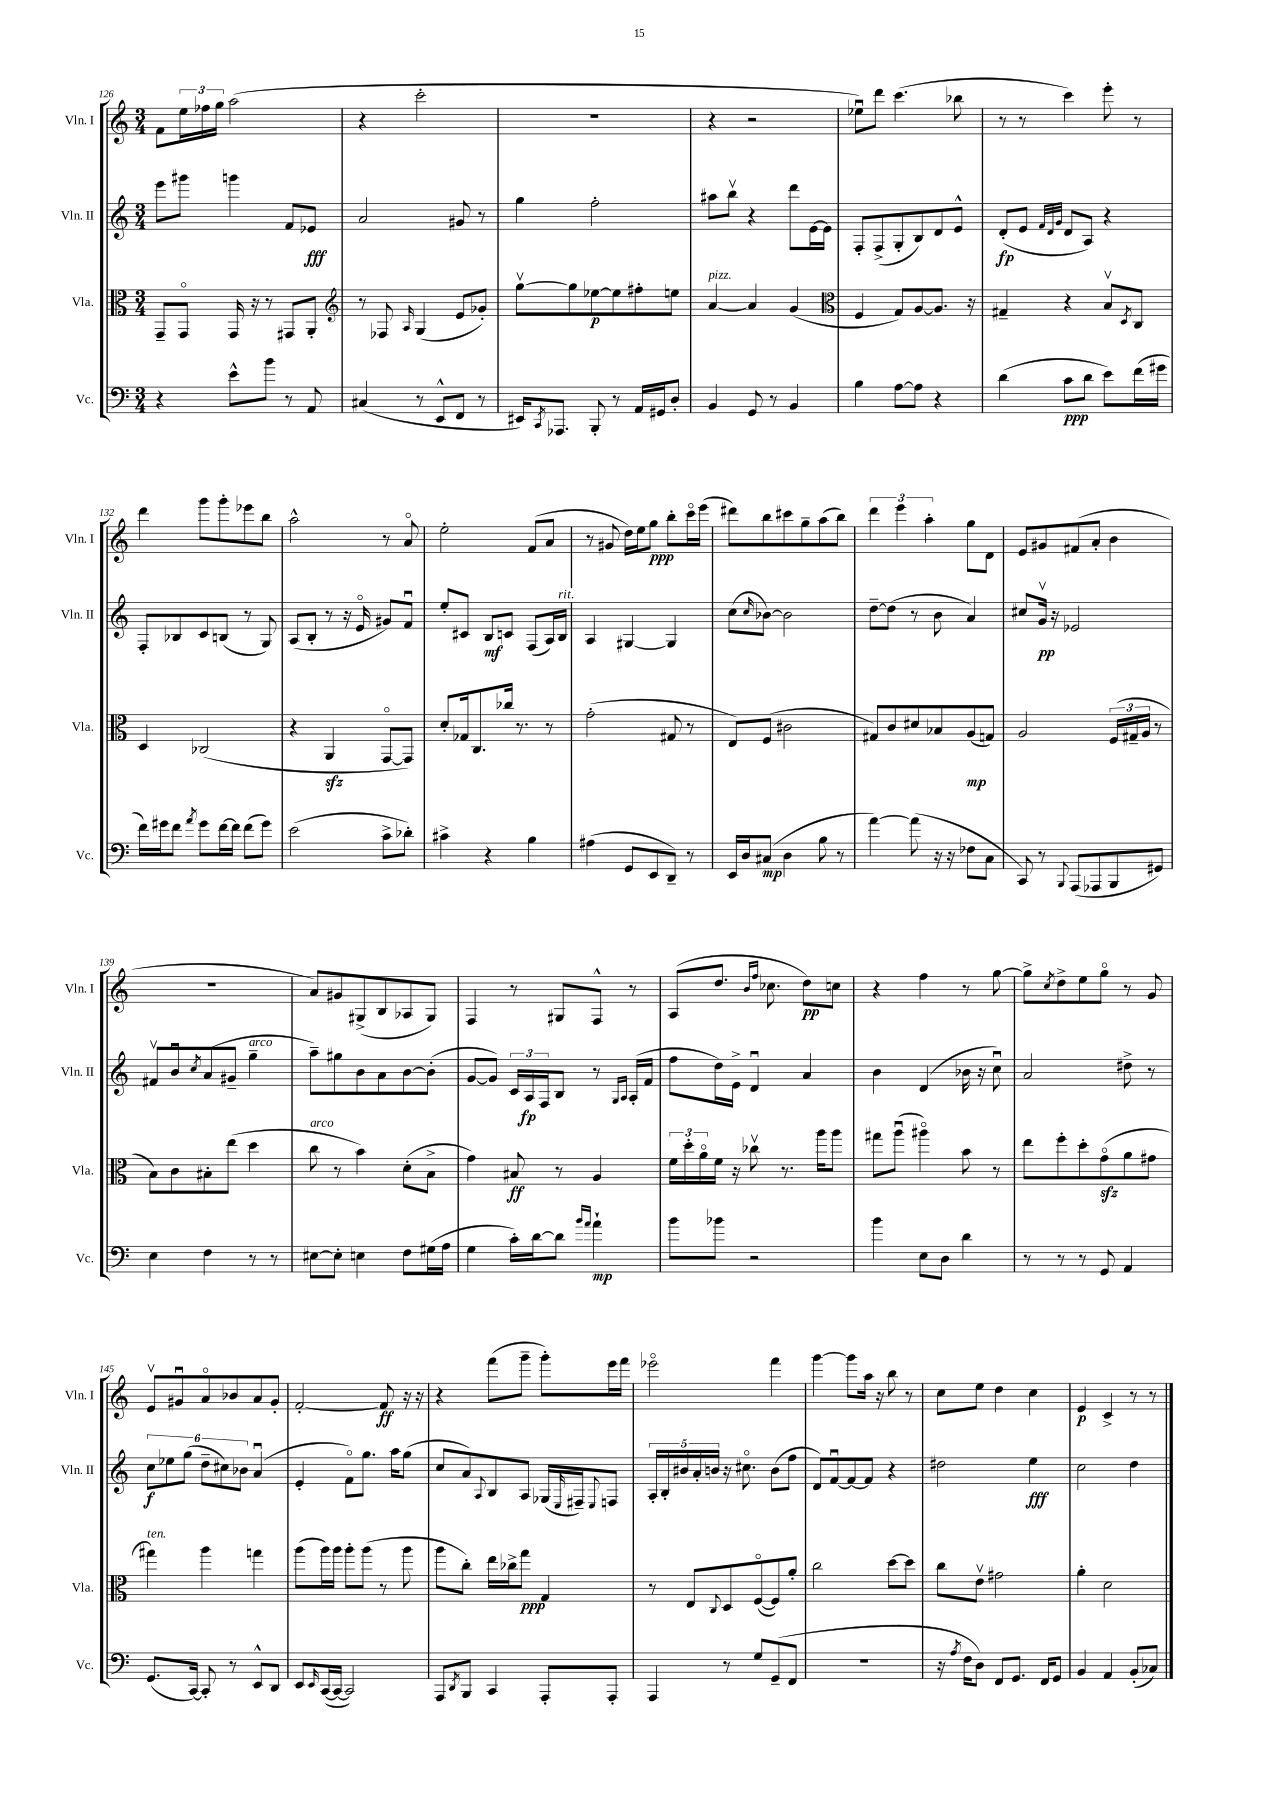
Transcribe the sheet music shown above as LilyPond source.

<<
\new StaffGroup <<
\new Staff = "s0" \with { instrumentName = "Vln. I" shortInstrumentName = "Vln. I" } {
    \clef treble \key c \major \numericTimeSignature \time 3/4
    f'8 \tuplet 3/2 { e''16 fes''16 g''16 } a''2( |
    r4 c'''2-. |
    R2. |
    r4 r2 |
    ees''8\downbow) d'''8 c'''4.( bes''8 |
    r8 r8 c'''4) e'''8-. r8 |
    d'''4 g'''8 g'''8-. ees'''8 b''8 |
    a''2-^ r8 a'8\flageolet |
    e''2-. f'8( a'8 |
    r8 gis'8 d''16) e''16 g''8\ppp b''8-. c'''16\flageolet e'''16( |
    dis'''8) b''8 cis'''8 g''8-- a''8( b''8) |
    \tuplet 3/2 { d'''4 e'''4 a''4-. } g''8 d'8 |
    e'8 gis'8 fis'8( a'8-. b'4 |
    R2. |
    a'8) gis'8 gis8->( b8 aes8 gis8) |
    f4 r8 gis8 f8-^ r8 |
    a8( d''8. \grace { b'16 f''16 } ces''8. d''8\pp) c''8 |
    r4 f''4 r8 g''8~ |
    g''8-> \acciaccatura { c''8 } d''8-> e''8 g''8\flageolet r8 g'8 |
    e'8\upbow gis'8\downbow a'8\flageolet bes'8 a'8 gis'8-. |
    f'2~-. f'8\ff r16 r16 |
    r4 f'''8( g'''8-- g'''8-.) e'''16 f'''16 |
    ees'''2\flageolet f'''4 |
    g'''4~ g'''8 a''16 r16 b''8 r8 |
    c''8 e''8 d''4 c''4 |
    e'4\p c'4-> r8 r8 \bar "|." |
}
\new Staff = "s1" \with { instrumentName = "Vln. II" shortInstrumentName = "Vln. II" } {
    \clef treble \key c \major \numericTimeSignature \time 3/4
    e'''8 gis'''8 g'''4 f'8 ees'8\fff |
    a'2 gis'8 r8 |
    g''4 f''2-. |
    ais''8 b''8\upbow r4 d'''8 e'16~ e'16 |
    f8-. f8->( g8-. b8) d'8 e'8-^ |
    d'8-.\fp( e'8 \grace { f'32 d'32 g'32 } d'8 a8) r4 |
    f8-. bes8 c'8 b8( r8 g8) |
    a8( b8-. r8 r16 e'16\flageolet gis'8) f'8\downbow |
    e''8-. cis'8 b8\mf c'8 f8( a16) b16^\markup { \italic "rit." } |
    a4 gis4~ gis4 |
    c''8( \grace { c''16 } bes'8~) bes'2 |
    d''8~-- d''8( r8 b'8 a'4) |
    cis''8 g'16\upbow\pp r16 ees'2 |
    fis'8\upbow b'8\downbow \acciaccatura { c''8 } a'8( gis'8-- g''4--^\markup { \italic "arco" } |
    a''8--) gis''8 b'8 a'8 b'8~ b'8-.( |
    g'8~ g'8) \tuplet 3/2 { c'16 a16\fp f16 } b8 r8 \grace { g16 a16 } a16-.( f'16 |
    f''8 d''16) e'16-> d'4\downbow a'4 |
    b'4 d'4( bes'16 r16 c''8\downbow) |
    a'2 dis''8-> r8 |
    \tuplet 6/4 { c''8\f ees''8 g''8( d''8-- cis''8) bes'8 } a'4\downbow( |
    e'4-. f'8\flageolet) g''8. a''16 g''8( |
    c''8 a'8) \appoggiatura { a8 } b8 a8 ges16( \grace { e16 } fis16--) \appoggiatura { e8 } f8 |
    \tuplet 5/4 { a16-. b16-. bis'16 a'16-. b'16 } r16 cis''8.\flageolet b'8( f''8 |
    d'8) f'8~\downbow f'8~ f'8 r4 |
    dis''2 e''4\fff |
    c''2 d''4 \bar "|." |
}
\new Staff = "s2" \with { instrumentName = "Vla." shortInstrumentName = "Vla." } {
    \clef alto \key c \major \numericTimeSignature \time 3/4
    g,8-- g,8\flageolet g,16 r16 r8 gis,8 a,8-. |
    \clef treble r8 fes8 \grace { a16 } g4( e'8 ges'8-.) |
    g''8~\upbow g''8 ees''8~\p ees''8 fis''8-. e''8 |
    a'4~^\markup { \italic "pizz." } a'4 g'4( |
    \clef alto f4 g8) a8~ a8. r16 |
    gis4-- r4 b8\upbow \acciaccatura { d8 } c8 |
    d4 ces2( |
    r4 a,4\sfz g,8~\flageolet g,8) |
    d'8-. ges16 c8. ces''16 r8. r8 |
    g'2-.( gis8 r8 |
    e8) f8( cis'2 |
    gis8) c'8 dis'8 bes8 a8\mp( g8) |
    a2 \tuplet 3/2 { f16( gis16-- a16 } r8 |
    b8) c'8 bis8-. e''8( d''4 |
    c''8^\markup { \italic "arco" } r8 b'4) d'8-.( b8-> |
    g'4) bis8\ff r8 a4 |
    \tuplet 3/2 { f'16 d''16-. a'16\flageolet } f'16 r16 ces''8\upbow r8. a''16 a''8 |
    gis''8 a''8\downbow( ais''4\flageolet) b'8 r8 |
    e''8 f''8-. d''8-. g'8\flageolet\sfz( a'8 gis'8 |
    gis''4^\markup { \italic "ten." }) a''4 g''4 |
    a''8( a''16) a''16 a''8-. a''8( r8 a''8 |
    a''8 c''8-.) e''16 ces''16-> g''8\ppp g4 |
    r8 e8 \appoggiatura { c8 } d8 f8~\flageolet( f8) a'8-. |
    c''2 d''8~ d''8 |
    c''8 e'8\upbow gis'2 |
    a'4-. d'2 \bar "|." |
}
\new Staff = "s3" \with { instrumentName = "Vc." shortInstrumentName = "Vc." } {
    \clef bass \key c \major \numericTimeSignature \time 3/4
    r4 e'8-^ b'8 r8 a,8 |
    cis4( r8 e,8-^ f,8 r8 |
    eis,16) \acciaccatura { c,8 } aes,,8. b,,8-. r8 a,16 gis,16 d8-. |
    b,4 g,8 r8 b,4 |
    b4 a8~ a8 r4 |
    d'4( c'8\ppp d'8 e'8) f'16( gis'16 |
    f'16) gis'16 f'8 \acciaccatura { a'8 } gis'8 f'16~ f'16 f'8( gis'8) |
    e'2( c'8-> des'8-.) |
    cis'4-> r4 b4 |
    ais4( g,8 e,8 d,8--) r8 |
    e,16 d16 cis8\mp( d4 b8 r8 |
    a'4~) a'8( r16 r16 fes8 c8 |
    c,8) r8 \appoggiatura { b,,8 } a,,8( aes,,8 b,,8 gis,8) |
    e4 f4 r8 r8 |
    eis8~ eis8-. e4 f8 gis16( a16 |
    g4 c'16-.) d'16~ d'8 \grace { b'16 a'16 } a'4-!\mp |
    b'8 bes'8 r2 |
    b'4 e8 d8 d'4 |
    r8 r8 r8 g,8 a,4 |
    g,8.( c,16~) c,8-. r8 e,8-^ d,8 |
    e,8 \grace { e,16 } c,16~( c,16~ c,2) |
    a,,8 \acciaccatura { d,8 } b,,8 c,4 a,,8-. a,,8-. |
    a,,4 r8 g8 g,8--( f,8 |
    R2. |
    r16 \acciaccatura { a8 } f16 d8) f,8 g,8. f,16 g,8 |
    b,4 a,4 b,8-.( ces8) \bar "|." |
}
>>
>>
\layout { \context { \Score currentBarNumber = #126 } }
